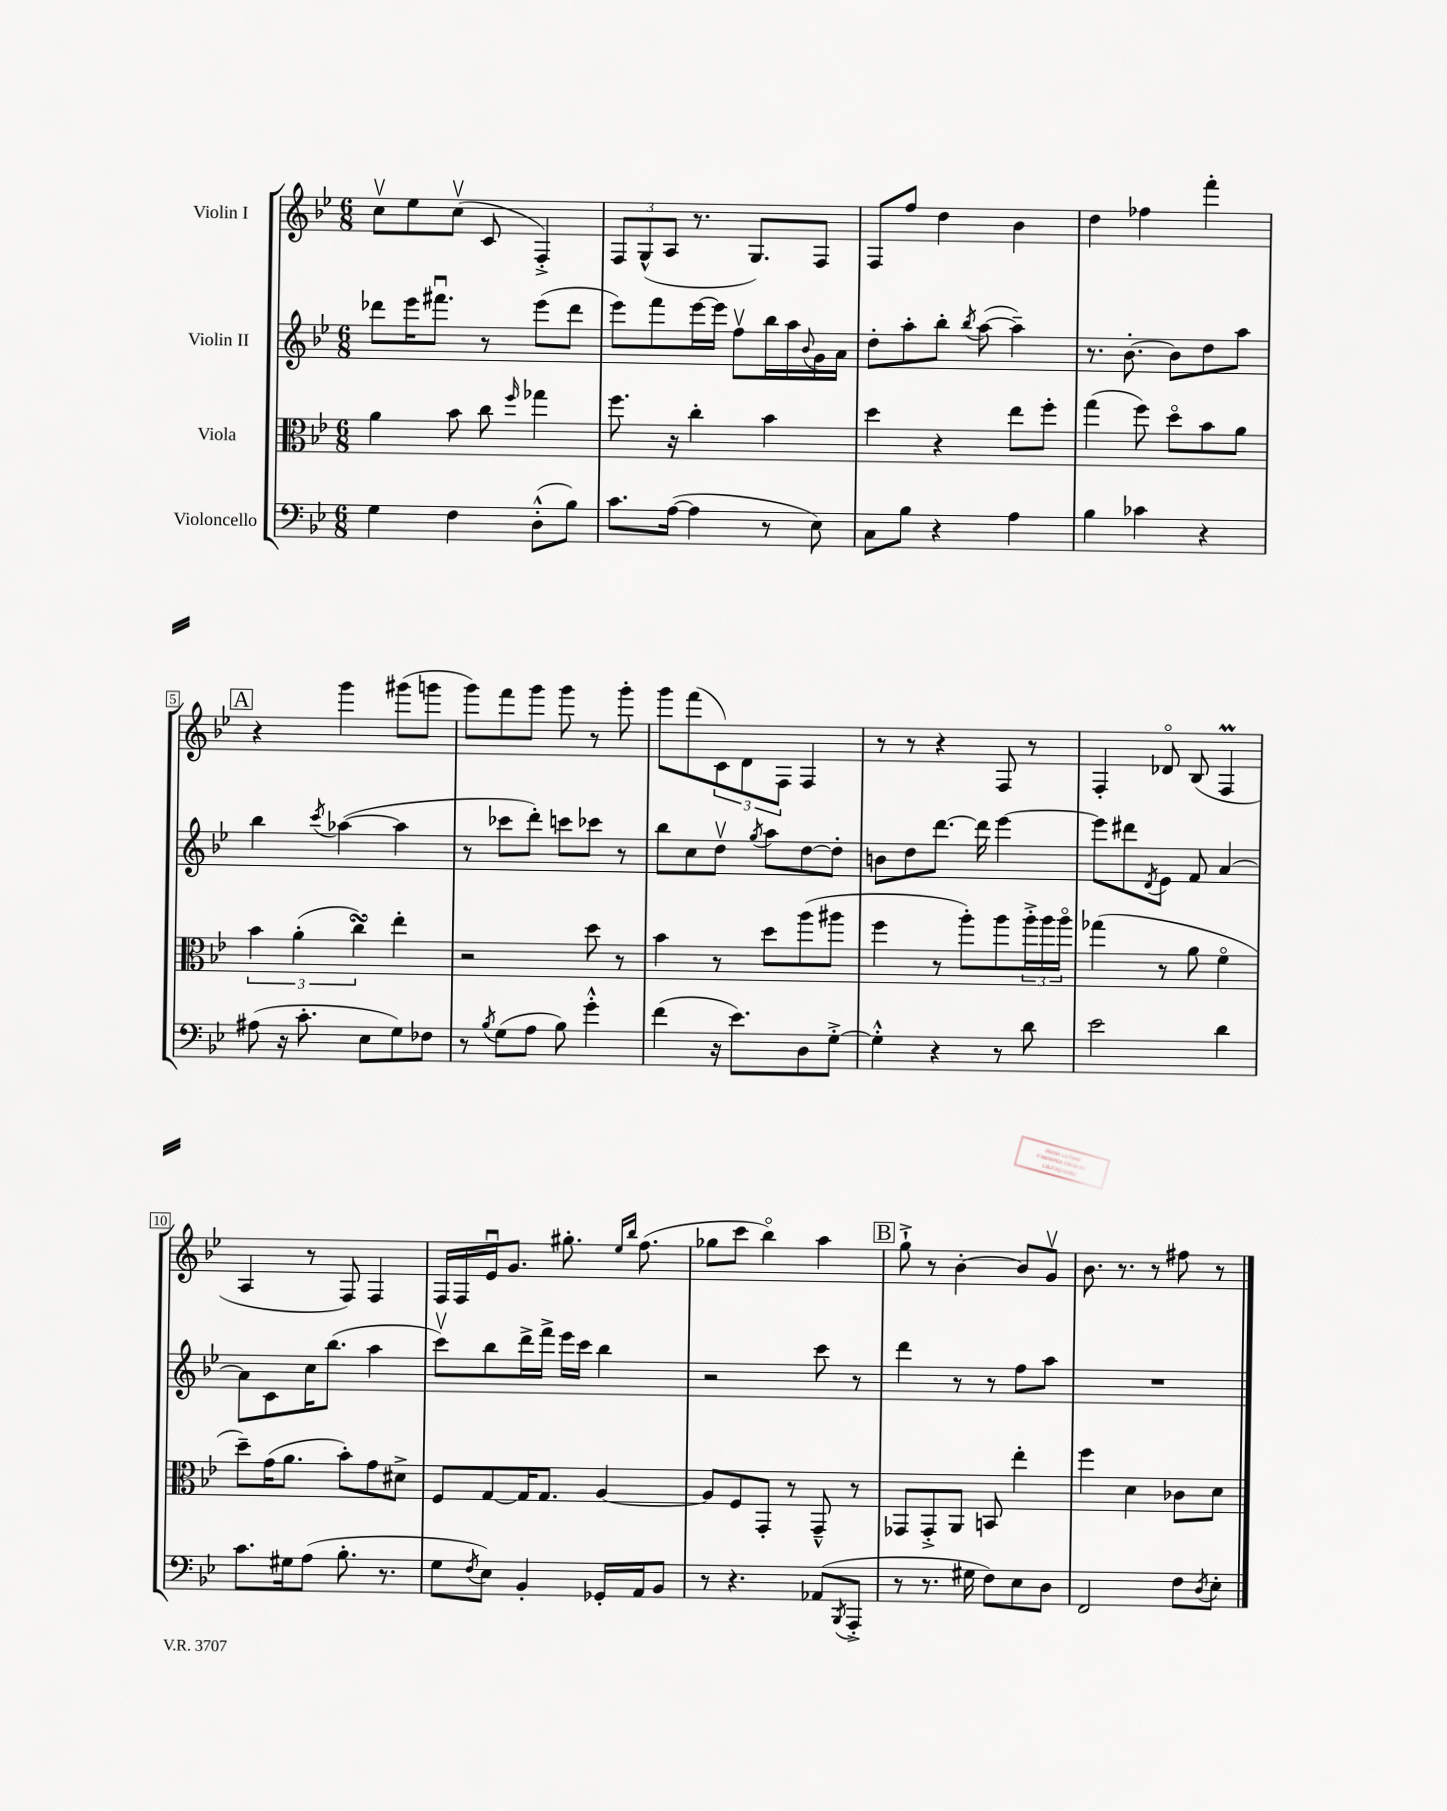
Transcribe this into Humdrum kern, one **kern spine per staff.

**kern	**kern	**kern	**kern
*part4	*part3	*part2	*part1
*staff4	*staff3	*staff2	*staff1
*I"Violoncello	*I"Viola	*I"Violin II	*I"Violin I
*clefF4	*clefC3	*clefG2	*clefG2
*k[b-e-]	*k[b-e-]	*k[b-e-]	*k[b-e-]
*M6/8	*M6/8	*M6/8	*M6/8
=1	=1	=1	=1
4G\	4a\	8ddd-X\L	8ccv\L
.	.	16eee-\K	8ee-\
.	.	8.fff#Xu\J	.
4F\	8b-\	.	(8ccv\J
.	8cc\	8r	8c/
.	16qqff/	.	.
(8D'^^\L	4gg-X\	(8eee-\L	4F'^/)
8B-\J)	.	8ddd-\J	.
=2	=2	=2	=2
8.c\L	8.ff\	8eee-\L)	12F/L
.	.	.	(12G^^/
.	.	8fff\	.
.	.	.	12A/J
([16A\Jk	16r	.	.
4A\]	4cc'\	[16eee-\L	8.r
.	.	16eee-\JJ]	.
.	.	8ffv\L	.
.	.	.	8.G/L)
8r	4b-\	16bb-\L	.
.	.	16aa\	.
.	.	8qqb-/	.
8E-\)	.	16g\	8F/J
.	.	16a\JJ	.
=3	=3	=3	=3
8C\L	4dd\	8dd'\L	8F/L
8B-\J	.	8aa'\	8ff/J
4r	4r	8bb-'\J	4dd\
.	.	8qbb-/	.
.	.	([8aa\	.
4A\	8ee-\L	4aa~\])	4b-\
.	8ff'\J	.	.
=4	=4	=4	=4
4B-\	(4gg\	8.r	4dd\
.	.	[8.b-'\	.
4c-X\	8ff\)	.	4ff-X\
.	8dd\L	8b-\L]	.
4r	8b-\	8dd\	4fff'\
.	8a\J	8aa\J	.
!!LO:LB:g=z
!!LO:REH:place=s1:t=A
=5	=5	=5	=5
(8A#X\	6b-\	4bb-\	4r
16r	.	.	.
.	(6a'\	.	.
8.c'\	.	.	.
.	.	8qccc/	.
.	.	([4aa-X\	4ggg\
.	6ccsSSS\)	.	.
8E-\L	.	.	.
8G\)	4ee-'\	4aa-\]	(8ggg#X\L
8F-X\J	.	.	8gggn\J
=6	=6	=6	=6
8r	2r	8r	8ggg\L)
8qB-/	.	.	.
(8G\L	.	8ccc-X\L	8fff\
8A\J	.	8ddd'\J)	8ggg\J
8B-\)	.	8cccn\L	8ggg\
4g'^^\	8dd\	8ccc-X\J	8r
.	8r	8r	8ggg'\
=7	=7	=7	=7
(4f\	4b-\	8bb-\L	8ggg\L
.	.	8cc\	(8fff\
16r	8r	8ddv\J	12c\)
8.e-\L)	.	.	.
.	.	.	12d\
.	.	8qgg/	.
.	8dd\L	8aa\L	.
.	.	.	12F\J
8D\	(8aa\	[8dd\	4F/
[8G'^\J	8aa#X\J	8dd'\J]	.
=8	=8	=8	=8
4G'^^\]	4ff\	8bn\L	8r
.	.	8dd\	8r
4r	8r	[8.ddd\J	4r
.	8aa'\L)	.	.
.	.	16ddd\]	.
8r	8aa\	[4eee-\	8F/
8d\	24aa'^\L	.	8r
.	24aa\	.	.
.	24aa\JJ	.	.
=9	=9	=9	=9
2e-\	(4gg-X\	8eee-\L]	4F'/
.	.	8ddd#X\	.
.	.	8qd/	.
.	8r	8e-\J	8d-X/
.	8a\	8f/	(8B-/
4d\	4f\	[4a/	4FM/
!!LO:LB:g=z
=10	=10	=10	=10
8.c\L	8dd~\L)	8a\L]	4A/
.	(16g\K	8c\	.
16G#X\k	8.a\J	.	.
(8A\J	.	16cc\K	8r
.	.	(8.bb-\J	.
8.B-'\	8b-'\L)	.	8F/)
.	8g\	4aa\	4F/
8.r	.	.	.
.	8d#X^\J	.	.
=11	=11	=11	=11
8G\L	8F/L	8cccv\L)	16F/LL
.	.	.	16F/
8qF/	.	.	.
8E-\J)	[8G/	8bb-\	16e-u/J
.	.	.	8.g/J
4BB-'/	16G/K]	16ddd^\L	.
.	8.G/J	16fff^\JJ	.
.	.	16eee-\LL	8.gg#X'\
.	.	16ccc\JJ	.
16GG-X'/LL	[4A/	4bb-\	.
.	.	.	16qqee-/LL
.	.	.	16qqbb-/JJ
16AA/J	.	.	(8.ff\
8BB-/J	.	.	.
=12	=12	=12	=12
8r	8A/L]	2r	8gg-X\L
4.r	8F/	.	8ccc\J
.	8GG'/J	.	4bb-\)
.	8r	.	.
(8AA-X/L	8GG~^^/	8ccc\	4aa\
8qBBB-/	.	.	.
8AAA'^/J	8r	8r	.
!!LO:REH:place=s1:t=B
=13	=13	=13	=13
8r	8GG-X/L	4ddd\	8gg`^\
8.r	8GG-'^/	.	8r
.	8AA/J	8r	[4b-'\
16G#X\	.	.	.
8F\L)	8BBn/	8r	.
8E-\	4ee-'\	8ff\L	8b-/L]
8D\J	.	8aa\J	8gv/J
=14	=14	=14	=14
2FF/	4ff\	2.r	8.b-\
.	.	.	8.r
.	4d\	.	.
.	.	.	8r
8F\L	8c-X\L	.	8ff#X\
8qD/	.	.	.
8E-'\J	8d\J	.	8r
==	==	==	==
*-	*-	*-	*-
